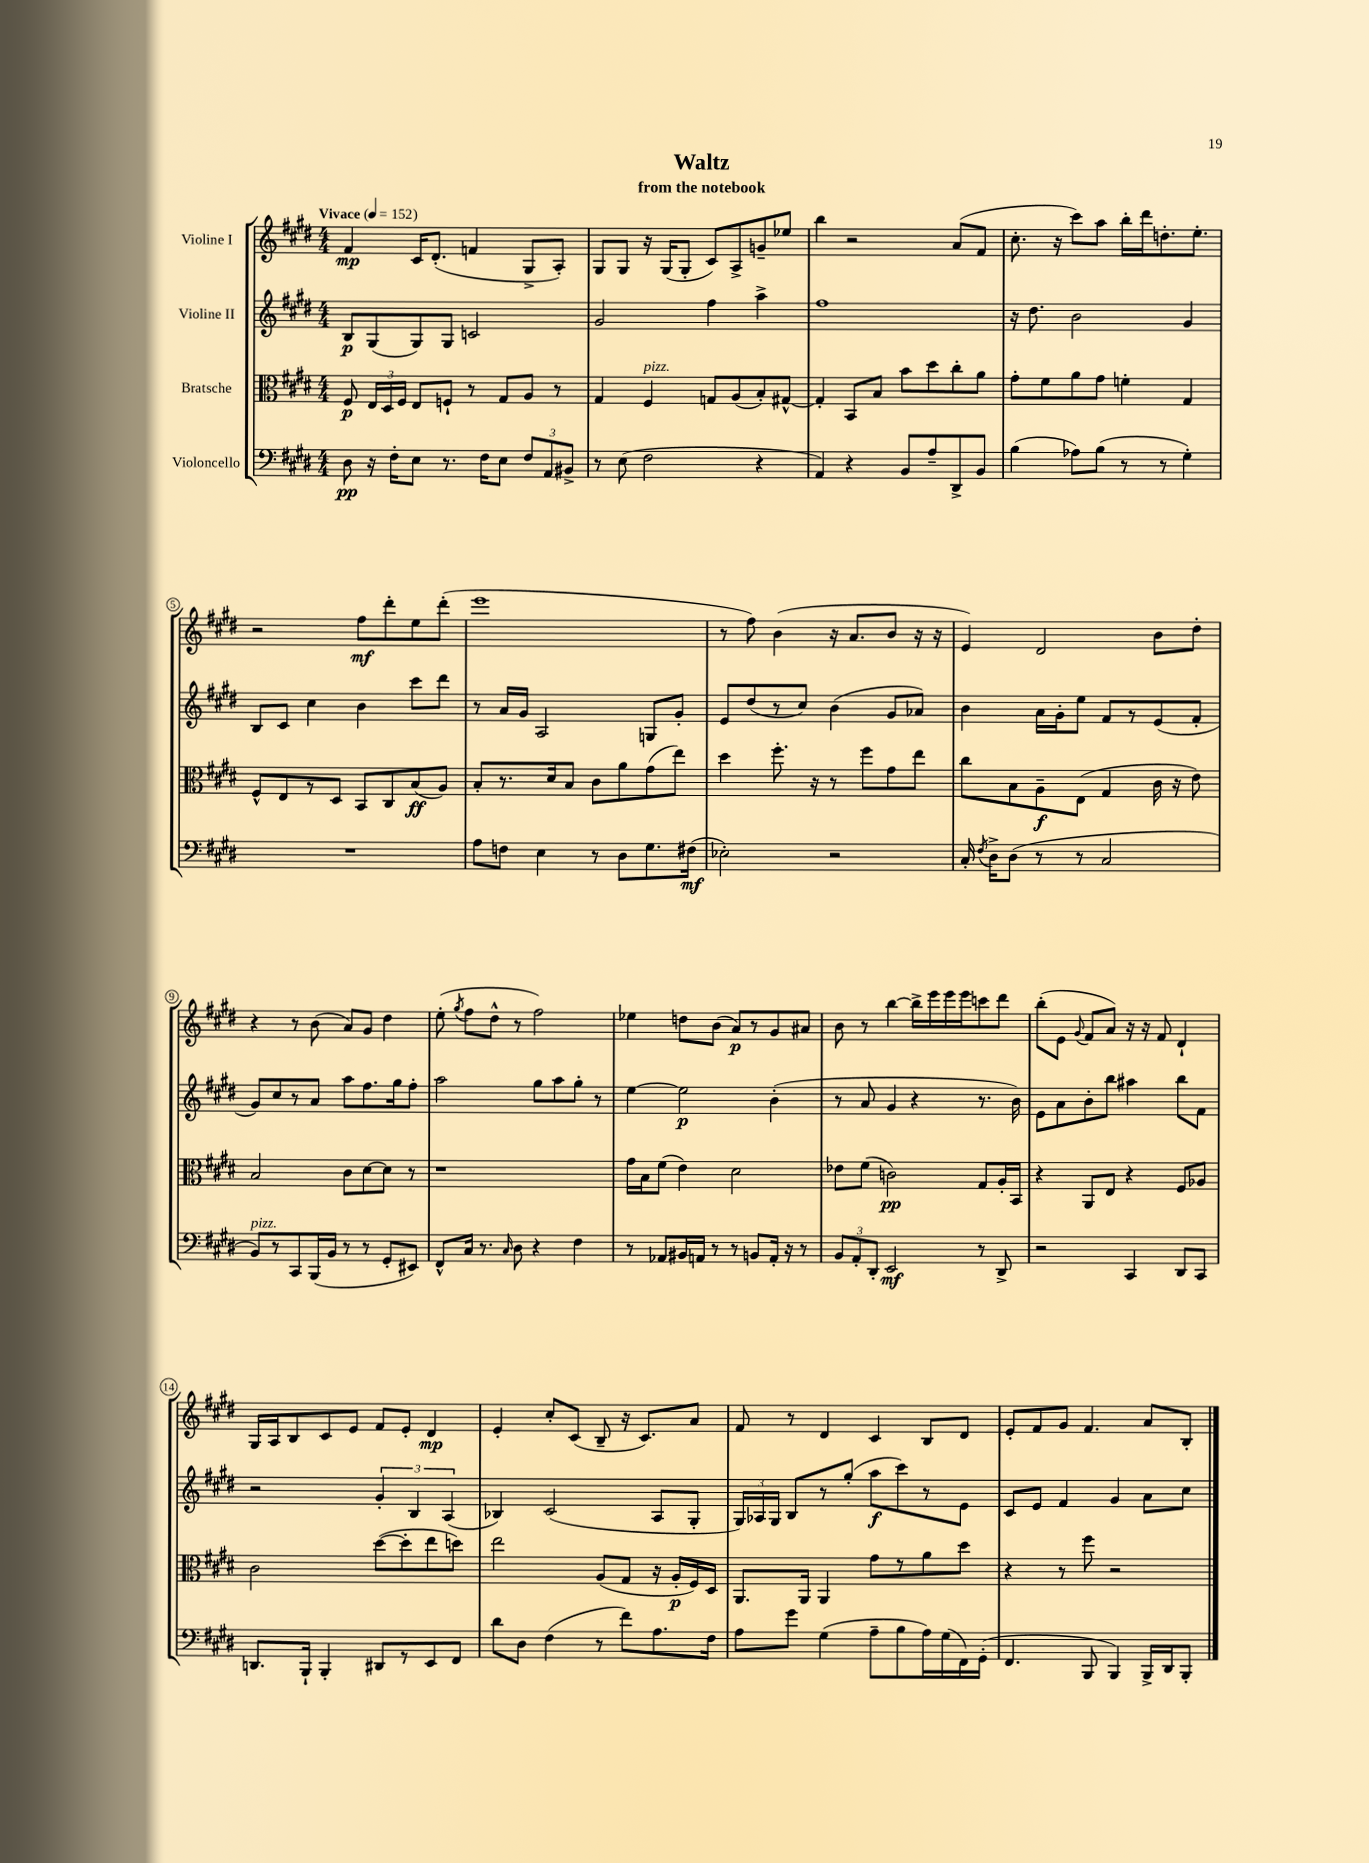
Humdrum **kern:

**kern	**kern	**kern	**kern
*staff4	*staff3	*staff2	*staff1
*clefF4	*clefC3	*clefG2	*clefG2
*k[f#c#g#d#]	*k[f#c#g#d#]	*k[f#c#g#d#]	*k[f#c#g#d#]
*M4/4	*M4/4	*M4/4	*M4/4
*MM152	*MM152	*MM152	*MM152
8D#	8F#	8B	4f#
16r	24E	(8G#	.
.	24D#	.	.
16F#'	.	.	.
.	24F#	.	.
8E	8E	8G#)	16c#
.	.	.	(8.d#'
8.r	8F`	8G#	.
.	8r	2c	4f
16F#	.	.	.
8E	8G#	.	.
12F#	8A	.	8G#^
12AA	.	.	.
.	8r	.	8A')
12BB#^	.	.	.
=	=	=	=
8r	4G#	2g#	8G#
(8E	.	.	8G#
2F#	4F#	.	16r
.	.	.	(16G#
.	.	.	8G#'
.	8G	4ff#	8c#)
.	(8A	.	8A^
4r	8B')	4aa^	8g~
.	[8G#^^	.	8ee-
=	=	=	=
4AA)	4G#']	1ff#	4bb
4r	8BB	.	2r
.	8B	.	.
8BB	8b	.	.
8A~	8dd#	.	.
8DD#^	8cc#'	.	(8a
8BB	8a	.	8f#
=	=	=	=
(4B	8g#'	16r	8.cc#'
.	.	8.dd#	.
.	8f#	.	.
.	.	.	16r
8A-)	8a	2b	8ccc#)
(8B	8g#	.	8aa
8r	4f'	.	16bb'
.	.	.	16ddd#
8r	.	.	8.dd'
4G#')	4G#	4g#	.
.	.	.	8.ee'
=	=	=	=
1r	8F#^^	8B	2r
.	8E	8c#	.
.	8r	4cc#	.
.	8D#	.	.
.	8BB	4b	8ff#
.	8C#	.	8ddd#'
.	(8B	8ccc#	8ee
.	8A)	8ddd#	(8ddd#'
=	=	=	=
8A	8B'	8r	1eee
8F	8.r	16a	.
.	.	16g#	.
4E	.	2A	.
.	16d#	.	.
.	8B	.	.
8r	8c#	.	.
8D#	8a	.	.
8.G#	(8g#	8G	.
.	8ee)	8g#'	.
(16F#	.	.	.
=	=	=	=
2E-')	4dd#	8e	8r
.	.	(8dd#	8ff#)
.	8.ff#'	8r	(4b
.	.	8cc#)	.
.	16r	.	.
2r	8r	(4b	16r
.	.	.	8.a
.	8ff#	.	.
.	8g#	8g#	8b
.	8ee	8a-)	16r
.	.	.	16r
=	=	=	=
16C#'	8cc#	4b	4e)
8qF#	.	.	.
16D#^	.	.	.
(8D#	8B	.	.
8r	8A~	16a	2d#
.	.	16g#'	.
8r	(8E	8ee	.
2C#	4G#	8f#	.
.	.	8r	.
.	16c#	(8e	8b
.	16r	.	.
.	8e)	8f#'	8dd#'
=	=	=	=
8BB)	2B	8g#)	4r
8r	.	8cc#	.
8CC#	.	8r	8r
(16BBB	.	8a	(8b
16BB	.	.	.
8r	8c#	8aa	8a)
8r	[8d#	8.ff#	8g#
8GG#'	8d#]	.	4dd#
.	.	16gg#	.
8EE#)	8r	8ff#'	.
=	=	=	=
8FF#^^	1r	2aa	(8ee'
.	.	.	8qgg#
16C#	.	.	8ff#
8.r	.	.	.
.	.	.	8dd#^^
16qqC#	.	.	.
8D#	.	.	8r
4r	.	8gg#	2ff#)
.	.	8aa	.
4F#	.	8gg#'	.
.	.	8r	.
=	=	=	=
8r	16g#	[4ee	4ee-
.	16B	.	.
8AA-	(8f#	.	.
16BB#	4e)	2ee]	8dd
16AA	.	.	.
8r	.	.	(8b
8r	2d#	.	8a)
8BB	.	.	8r
16AA'	.	(4b'	8g#
16r	.	.	.
8r	.	.	8a#
=	=	=	=
12BB	8e-	8r	8b
12AA'	.	.	.
.	(8f#	8a	8r
12DD#'	.	.	.
2EE	2c)	4g#	[4bb
.	.	4r	16bb^]
.	.	.	16eee
.	.	.	16eee
.	.	.	16eee
8r	8G#	8.r	8ccc
8DD#^	16A'	.	8ddd#
.	16BB	16b)	.
=	=	=	=
2r	4r	8e	(8bb'
.	.	8a	8e
.	.	.	8qqg#
.	8AA	8b'	8f#
.	8E	8bb	8a)
4CC#	4r	4aa#	16r
.	.	.	16r
.	.	.	8f#
8DD#	8F#	8bb	4d#`
8CC#	8A-	8f#	.
=	=	=	=
8.DD	2c#	2r	16G#
.	.	.	16A
.	.	.	8B
16BBB`	.	.	.
4BBB'	.	.	8c#
.	.	.	8e
8DD#	([8dd#	6g#'	8f#
8r	8dd#']	.	8e'
.	.	6B	.
8EE	8ee	.	4d#
.	.	(6A	.
8FF#	8dd)	.	.
=	=	=	=
8d#	2ee	4B-)	4e'
8D#	.	.	.
(4F#	.	(2c#	8cc#'
.	.	.	(8c#
8r	(8A	.	8B~
8f#)	8G#	.	16r
.	.	.	8.c#)
8.A	16r	8A	.
.	16A'	.	.
.	16F#)	8G#'	8a
16F#	16D#	.	.
=	=	=	=
8A	8.AA	24G#)	8f#
.	.	24A-	.
.	.	24G#	.
8g#	.	8B	8r
.	16AA	.	.
(4G#	4AA	8r	4d#
.	.	(8gg#'	.
8A~	8g#	8aa	4c#
8B	8r	8ccc#)	.
16A)	8a	8r	8B
(16G#	.	.	.
16FF#)	8dd#	8e	8d#
(16GG#'	.	.	.
=	=	=	=
4.FF#	4r	8c#	8e'
.	.	8e	8f#
.	8r	4f#	8g#
8BBB	8ff#	.	4.f#
4BBB)	2r	4g#	.
16BBB^	.	8a	8a
16DD#	.	.	.
8BBB'	.	8cc#	8B'
==	==	==	==
*-	*-	*-	*-
